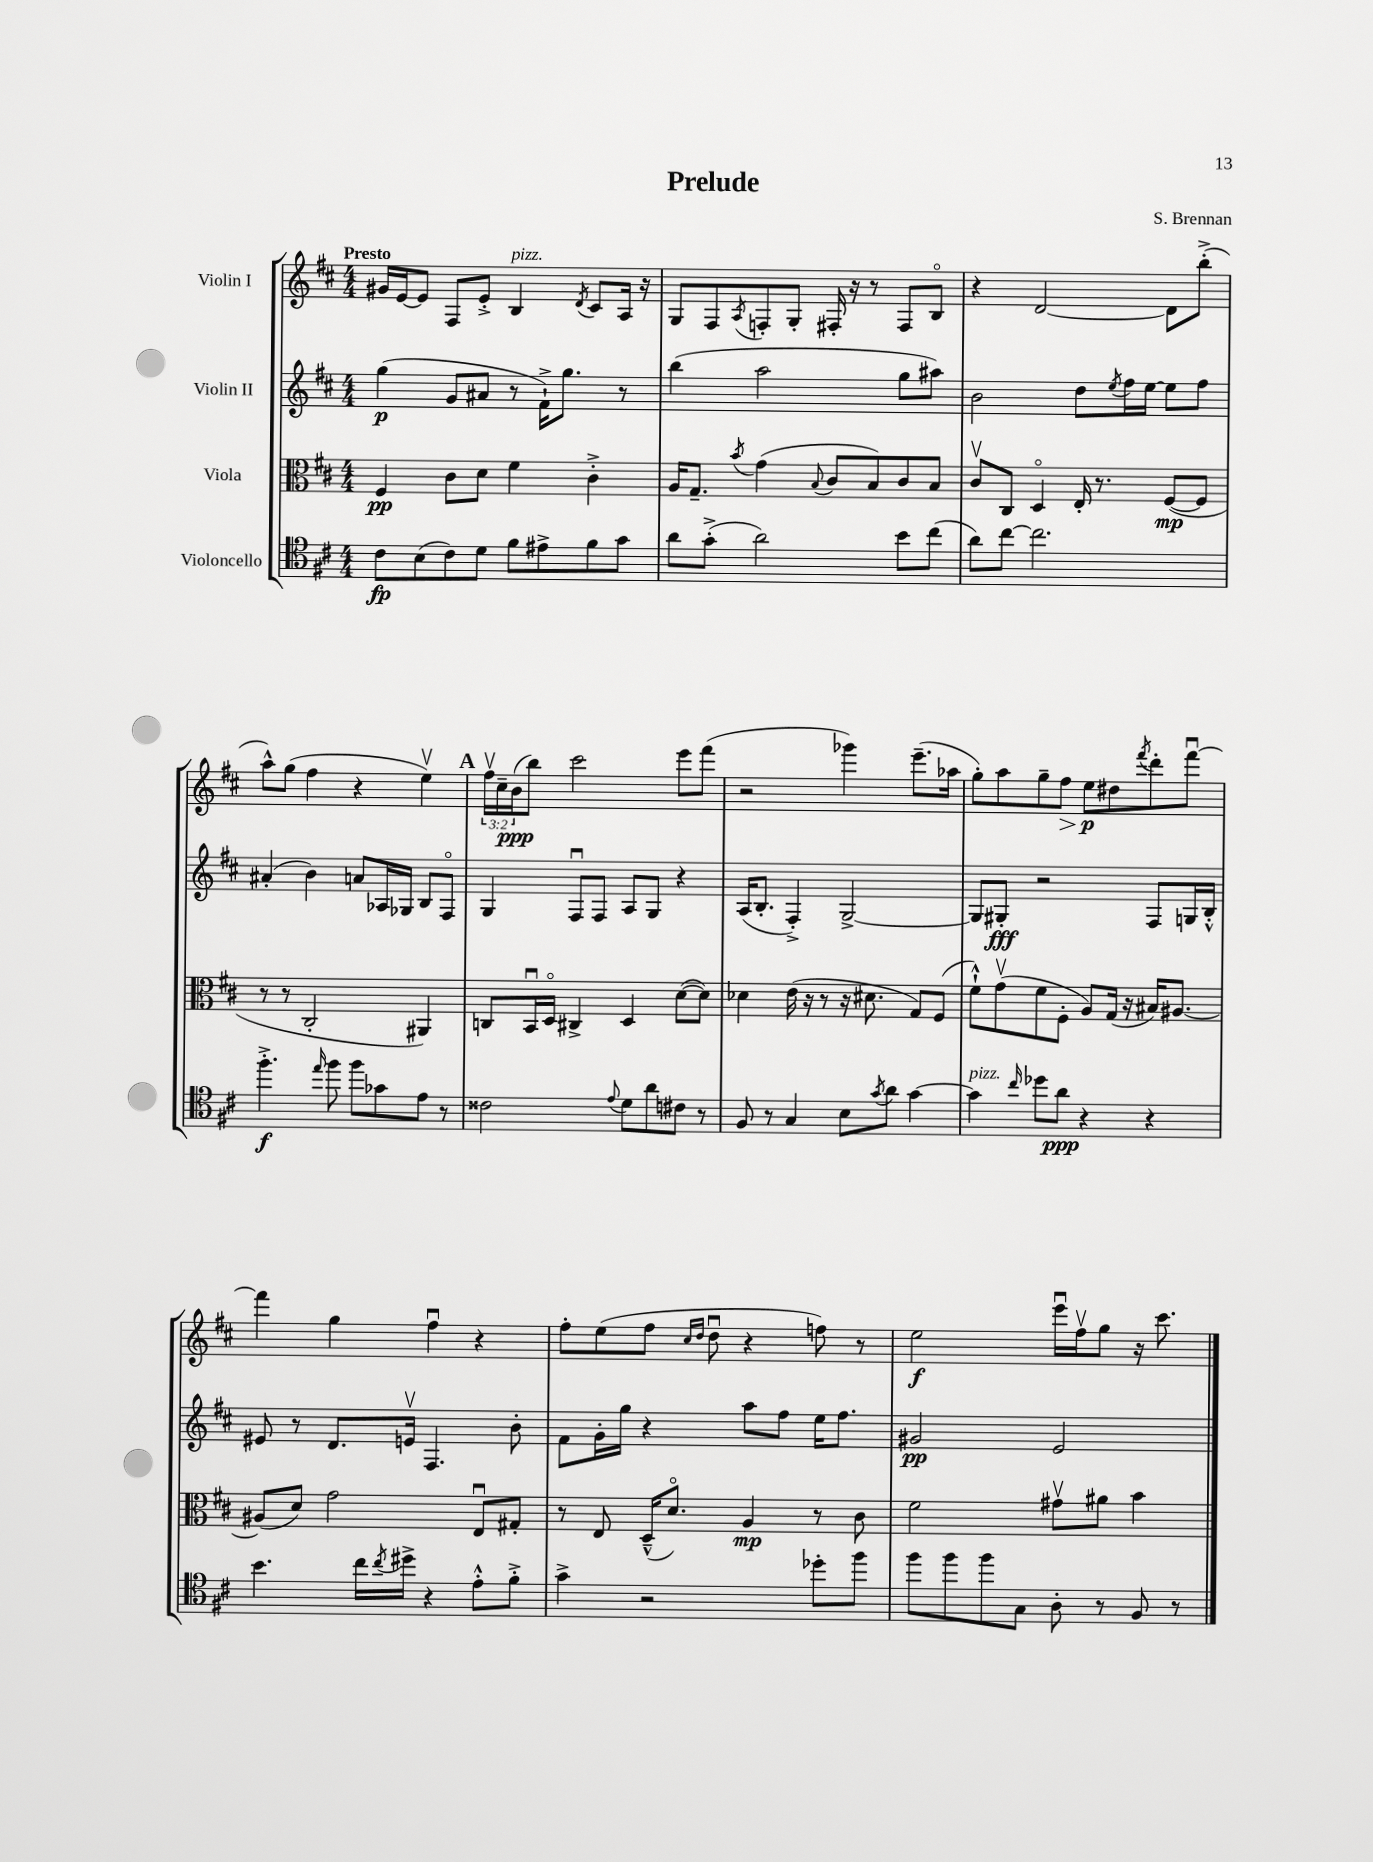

**kern	**kern	**kern	**kern
*staff4	*staff3	*staff2	*staff1
*clefC4	*clefC3	*clefG2	*clefG2
*k[f#c#]	*k[f#c#]	*k[f#c#]	*k[f#c#]
*M4/4	*M4/4	*M4/4	*M4/4
8c#\L	4F#/	(4gg\	16g#/LL
.	.	.	[16e/J
(8B\	.	.	8e/]J
8c#\)	8c#\L	8g/L	8F#/L
8d\J	8d\J	8a#/J	8e'^/J
8f#\L	4f#\	8r	4B/
8e#^\	.	16f#`^\LK)	.
.	.	8.gg\J	.
.	.	.	8qd/
8f#\	4c#'^\	.	8c#/L
8g\J	.	8r	16A/Jk
.	.	.	16r
=	=	=	=
8a\L	16A/LK	(4bb\	8G/L
.	8.G~/J	.	.
(8g'^\J	.	.	8F#/
.	8qb/	.	8qA/
2a\)	(4g\	2aa\	8F'/
.	.	.	8G'/J
.	8qqB/	.	.
.	8c#/L	.	16F#'/
.	.	.	16r
.	8B/)	.	8r
8b\L	8c#/	8gg\L	8F#/L
(8cc#\J	8B/J	8aa#\J)	8Bo/J
=	=	=	=
8a\L)	8c#v/L	2b\	4r
[8cc#\J	8C#/J	.	.
2.cc#\]	4Do/	.	[2d/
.	16E'/	8dd\L	.
.	8.r	.	.
.	.	8qee/	.
.	.	16ff#\L	.
.	.	[16ee\JJ	.
.	([8F#/L	8ee\]L	8d\]L
.	8F#/]J	8ff#\J	(8bb'^\J
=	=	=	=
4.ff#'^\	8r	(4a#'/	8aa^^\L)
.	8r	.	(8gg\J
.	2C#'/	4b\)	4ff#\
16qqee/	.	.	.
8ff#\	.	.	.
8ff#\L	.	8a/L	4r
8g-\	.	16A-/L	.
.	.	16G-/JJ	.
8e\J	4AA#/)	8B/L	4eev\)
8r	.	8F#o/J	.
=	=	=	=
2c##\	8C/L	4G/	24ff#v\LL
.	.	.	24cc#~\
.	.	.	(24b\J
.	16BBu/L	.	8bb\J)
.	16Do/JJ	.	.
.	4C#^/	8F#u/L	2ccc#\
.	.	8F#/J	.
8qqe/	.	.	.
8d\L	4D/	8A/L	.
8a\	.	8G/J	.
8c#\J	([8d\L	4r	8eee\L
8r	8d\]J)	.	(8fff#\J
=	=	=	=
8F#/	4d-\	(16A/LK	2r
.	.	8.B'/J	.
8r	.	.	.
4G/	(16e\	4F#'^/)	.
.	16r	.	.
.	8r	.	.
8B\L	16r	[2G^/	4ggg-\)
.	8.d#\	.	.
8qg/	.	.	.
8a\J	.	.	.
[4g\	8G/L)	.	(8.eee~\L
.	(8F#/J	.	.
.	.	.	16aa-\Jk
=	=	=	=
4g\]	8f#`^^\L)	8G/]L	8gg'\L)
.	(8gv\	8G#'/J	8aa\
16qqcc#/	.	.	.
8dd-\L	8f#\	2r	8gg~\
8a\J	8F#'\J	.	8ff#\J
4r	8A/L)	.	8ee\L
.	(16G/Jk	.	8dd#\
.	16r	.	.
.	.	.	8qfff#/
4r	16B#/LK)	8F#/L	8ddd'\
.	[8.A#/J	.	.
.	.	16G/L	[8fff#u\J
.	.	16B'^^/JJ	.
=	=	=	=
4.b\	(8A#/]L	8e#/	4fff#\]
.	8d/J)	8r	.
.	2g\	8.d/L	4gg\
16cc#\LL	.	.	.
8qcc#/	.	.	.
16dd#^\JJ	.	16ev/Jk	.
4r	.	4.F#/	4ff#u\
8e'^^\L	8Eu/L	.	4r
8f#'^\J	8G#'/J	8b'\	.
=	=	=	=
4g^\	8r	8f#\L	8ff#'\L
.	8E/	16g'\L	(8ee\
.	.	16gg\JJ	.
2r	(16D~^^/LK	4r	8ff#\J
.	8.do/J)	.	.
.	.	.	16qqcc#/LL
.	.	.	16qqdd/JJ
.	.	.	8ddu\
.	4A/	8aa\L	4r
.	.	8ff#\J	.
8dd-'\L	8r	16ee\LK	8ff\)
.	.	8.ff#\J	.
8ff#\J	8c#\	.	8r
=	=	=	=
8ff#\L	2f#\	2g#/	2ee\
8ff#\	.	.	.
8ff#\	.	.	.
8G\J	.	.	.
8A'\	8g#v\L	2e/	16eeeu\LL
.	.	.	16ff#v\J
8r	8a#\J	.	8gg\J
8F#/	4b\	.	16r
.	.	.	8.ccc#\
8r	.	.	.
==	==	==	==
*-	*-	*-	*-
